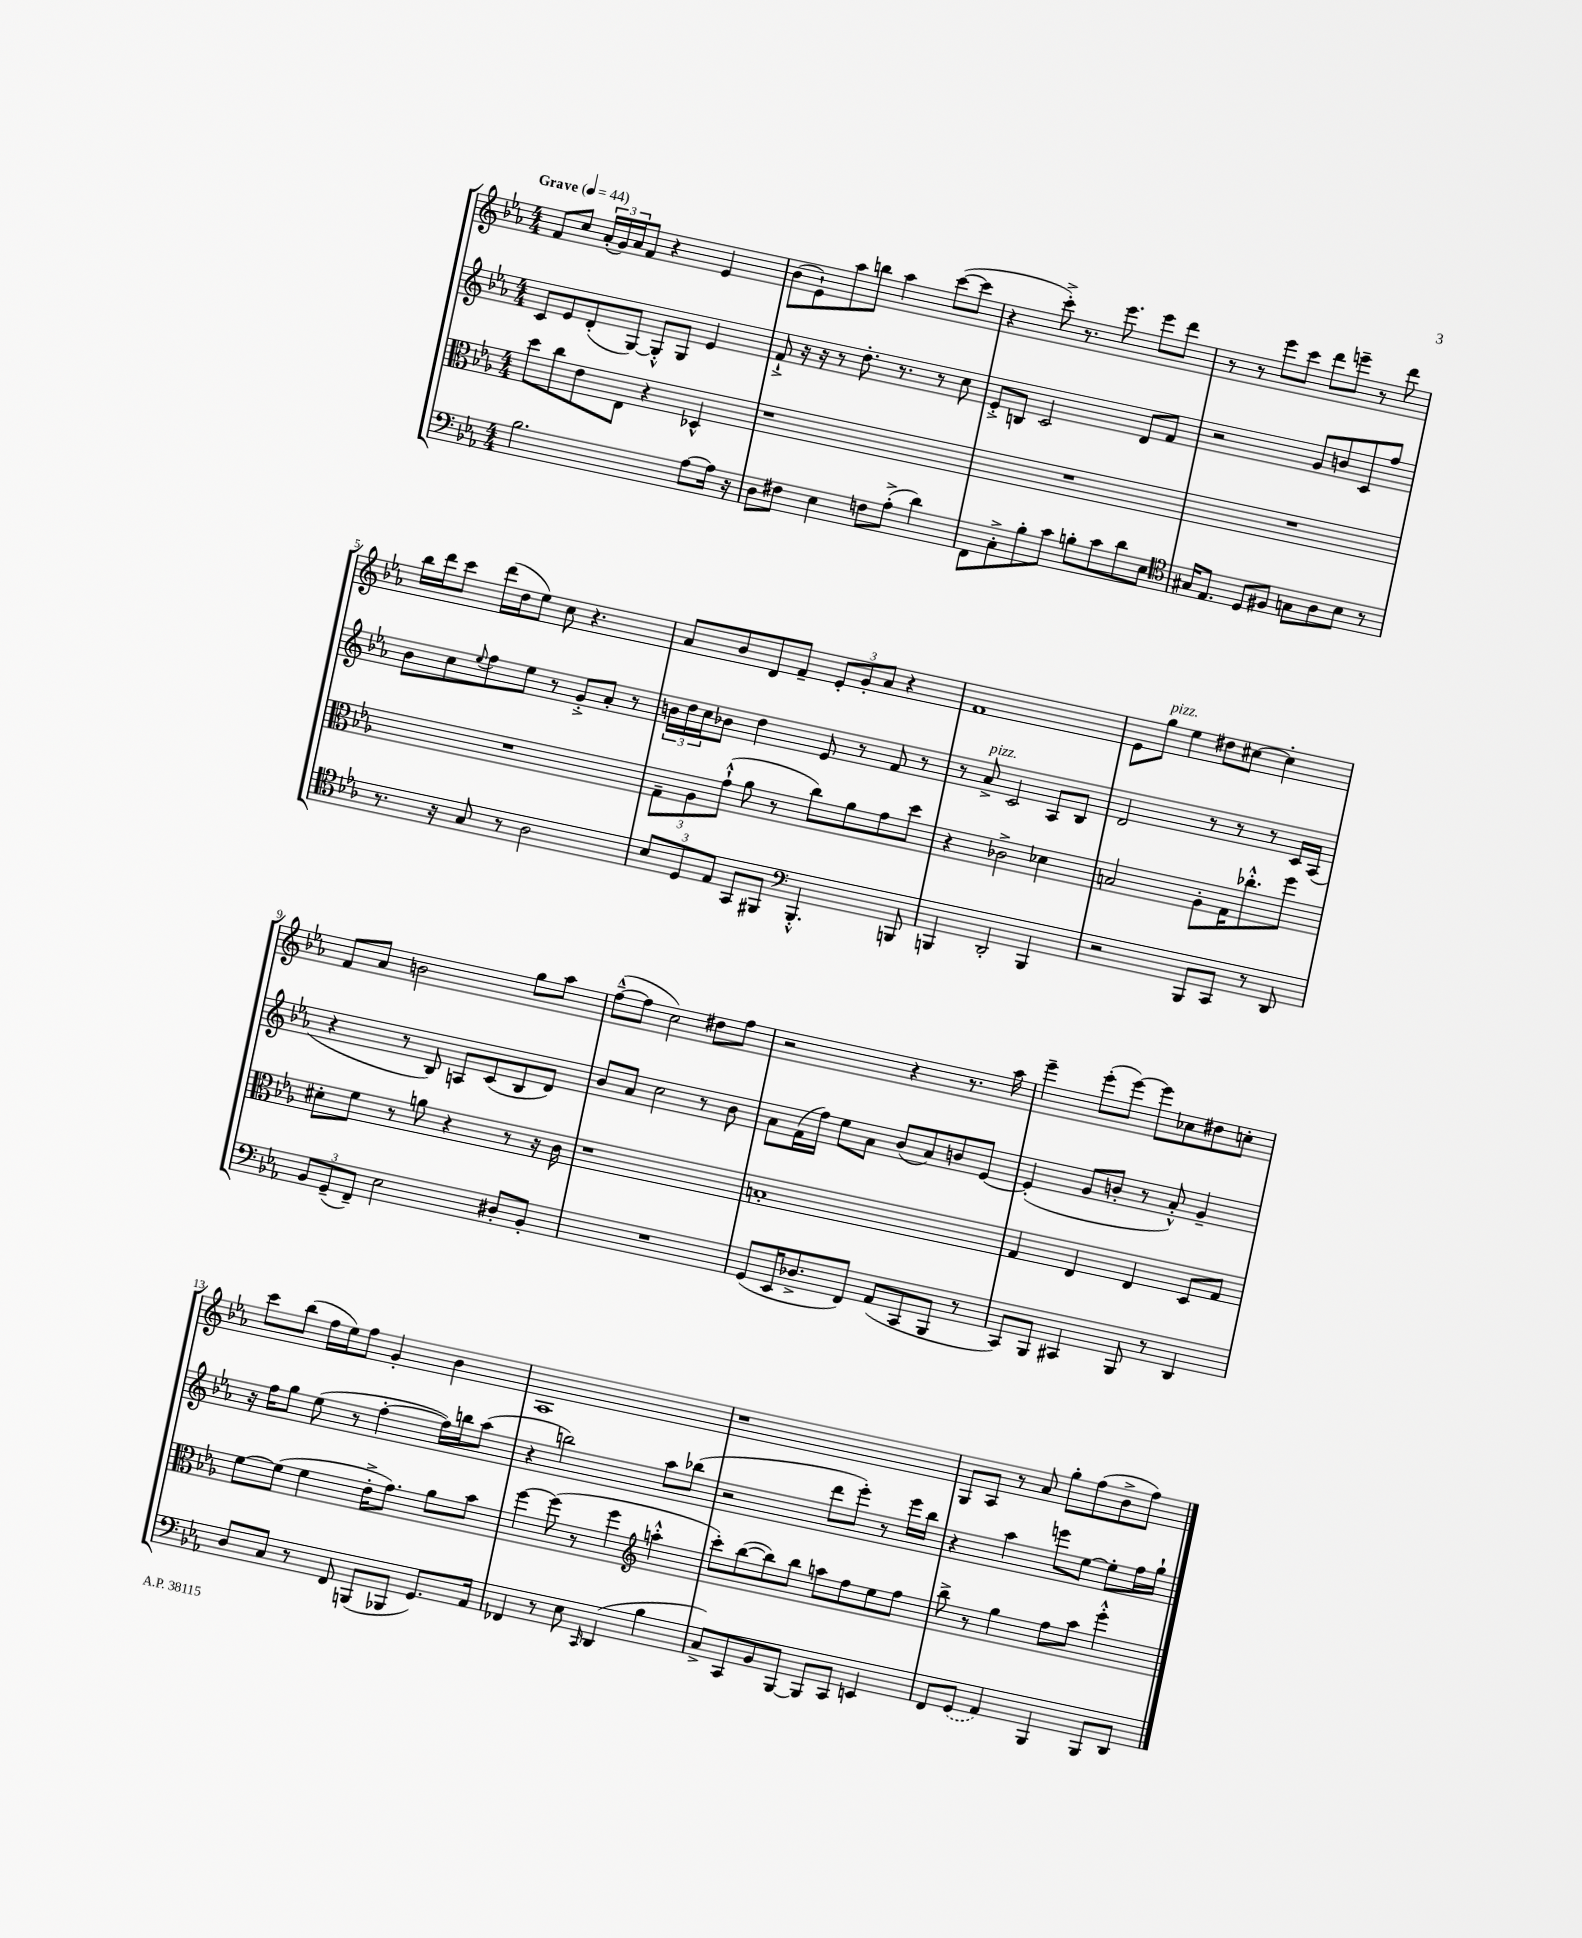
<<
\new StaffGroup <<
\new Staff = "s0" {
    \clef treble \key ees \major \numericTimeSignature \time 4/4 \tempo "Grave" 4 = 44
    f'8 c''8 \tuplet 3/2 { aes'16-.( g'16) aes'16 } f'8 r4 ees'4 |
    bes'8( ees'8-!) aes''8 b''8 aes''4 c'''8~( c'''8 |
    r4 c'''8-.->) r8. ees'''8. ees'''8 d'''8 |
    r8 r8 ees'''8 c'''8 d'''8 e'''8-- r8 d'''8 |
    bes''16 d'''16 c'''8 d'''16( d''16 ees''8) c''8 r4. |
    aes'8 bes'8 d'8 f'8-- \tuplet 3/2 { ees'8-. g'8-. aes'8 } r4 |
    f'1 |
    ees'8 g''8^\markup { \italic "pizz." } ees''4 dis''8 cis''8~ cis''4-. |
    f'8 aes'8 b'2 g''8 aes''8 |
    f''8~---^( f''8 c''2) dis''8 f''8 |
    r2 r4 r8. aes''16 |
    ees'''4-- ees'''8-.( ees'''8~) ees'''8 ces''8 dis''8 c''8-. |
    c'''8 bes''8( f''16 ees''16) f''8 g'4-. bes'4 |
    aes1 |
    r1 |
    g8 aes8 r8 aes'8 g''8-. f''8( bes'8-> f''8) \bar "|." |
}
\new Staff = "s1" {
    \clef treble \key ees \major \numericTimeSignature \time 4/4
    c'8 ees'8 d'8-.( g8~) g8-.-^ g8 ees'4 |
    f'8-!-> r16 r16 r8 d''8.-. r8. r8 c''8 |
    ees'8-.-> b8 c'2 d'8 f'8 |
    r2 g'8 b'8 c'8 f''8 |
    bes'8 c''8 \appoggiatura { ees''8 } f''8 ees''8 r8 g'8-.-> aes'8-. r8 |
    \tuplet 3/2 { b'16 d''16 c''16 } bes'8 d''4 ees'8 r8 f'8 r8 |
    r8 aes'8->^\markup { \italic "pizz." } c'2 aes8 bes8 |
    d'2 r8 r8 r8 c'16 aes16( |
    r4 r8 bes8) a8 c'8( bes8 d'8) |
    bes'8 aes'8 c''2 r8 bes'8 |
    aes'8 f'16( f''16) ees''8 aes'8 bes'8( aes'8) b'8 ees'8~ |
    ees'4-.( g'8 b'8-. r8 aes'8-.-^) g'4-- |
    r16 f''16 g''8 ees''8( r8 f''4~-. f''16) b''16 aes''8( |
    r4 b''2) aes''8 bes''8( |
    r2 d'''8 ees'''8-.) r8 ees'''16 bes''16 |
    r4 aes''4 e'''8 ees''8~ ees''8-. f''16 g''16-! \bar "|." |
}
\new Staff = "s2" {
    \clef alto \key ees \major \numericTimeSignature \time 4/4
    d''8 c''8 ees'8 ees8 r4 des4-^ |
    r1 |
    R1 |
    R1 |
    R1 |
    \tuplet 3/2 { g8-- aes8 g'8-!-^( } aes'8 r8 c''8) aes'8 g'8 d''8 |
    r4 ces'2-> des'4 |
    b2 aes8-. g16 ces''8.-.-^ f''8 |
    dis'8-. f'8 r8 a'8 r4 r8 r16 c'16 |
    r1 |
    b1-. |
    g4 ees4 ees4 d8 g8 |
    f'8~ f'8( f'4 ees'16-.-> g'8.) aes'8 bes'8 |
    f''4~ f''8( r8 f''4 \clef treble a''4-.-^ |
    c'''8-.) bes''8~( bes''8) bes''8 a''8 f''8 ees''8 f''8 |
    bes''8-> r8 g''4 f''8 aes''8 ees'''4-.-^ \bar "|." |
}
\new Staff = "s3" {
    \clef bass \key ees \major \numericTimeSignature \time 4/4
    bes2. aes8~ aes16 r16 |
    d8 fis8 ees4 f8 aes8-.->( d'4) |
    f,8 c8-.-> bes8-. c'8 b8-. c'8 d'8 ees8 |
    \clef tenor gis16 ees8. d8 fis8 g8 aes8 bes8 r8 |
    r8. r16 g8 r8 aes2 |
    \tuplet 3/2 { bes8 d8 ees8 } g,8 fis,8 \clef bass bes,,4.-.-^ b,,8 |
    b,,4 d,2-. b,,4 |
    r2 bes,,8 c,8 r8 d,8 |
    \tuplet 3/2 { bes,8 g,8--( f,8--) } ees2 dis8-. bes,8-. |
    R1 |
    g,8( ees,16 des8.-> f,8) aes,8( c,8 bes,,8 r8 |
    c,8) bes,,8 cis,4 bes,,8 r8 d,4 |
    d8 c8 r8 f,8 b,,8( bes,,8 g,8.) aes,16 |
    fes,4 r8 ees8 \grace { c,16 } d,4( bes4 |
    c8->) c,8 bes,8 bes,,8~ bes,,8 c,8 e,4 |
    f,8 \once \slurDashed g,8( aes,4) bes,,4 bes,,8 d,8 \bar "|." |
}
>>
>>
